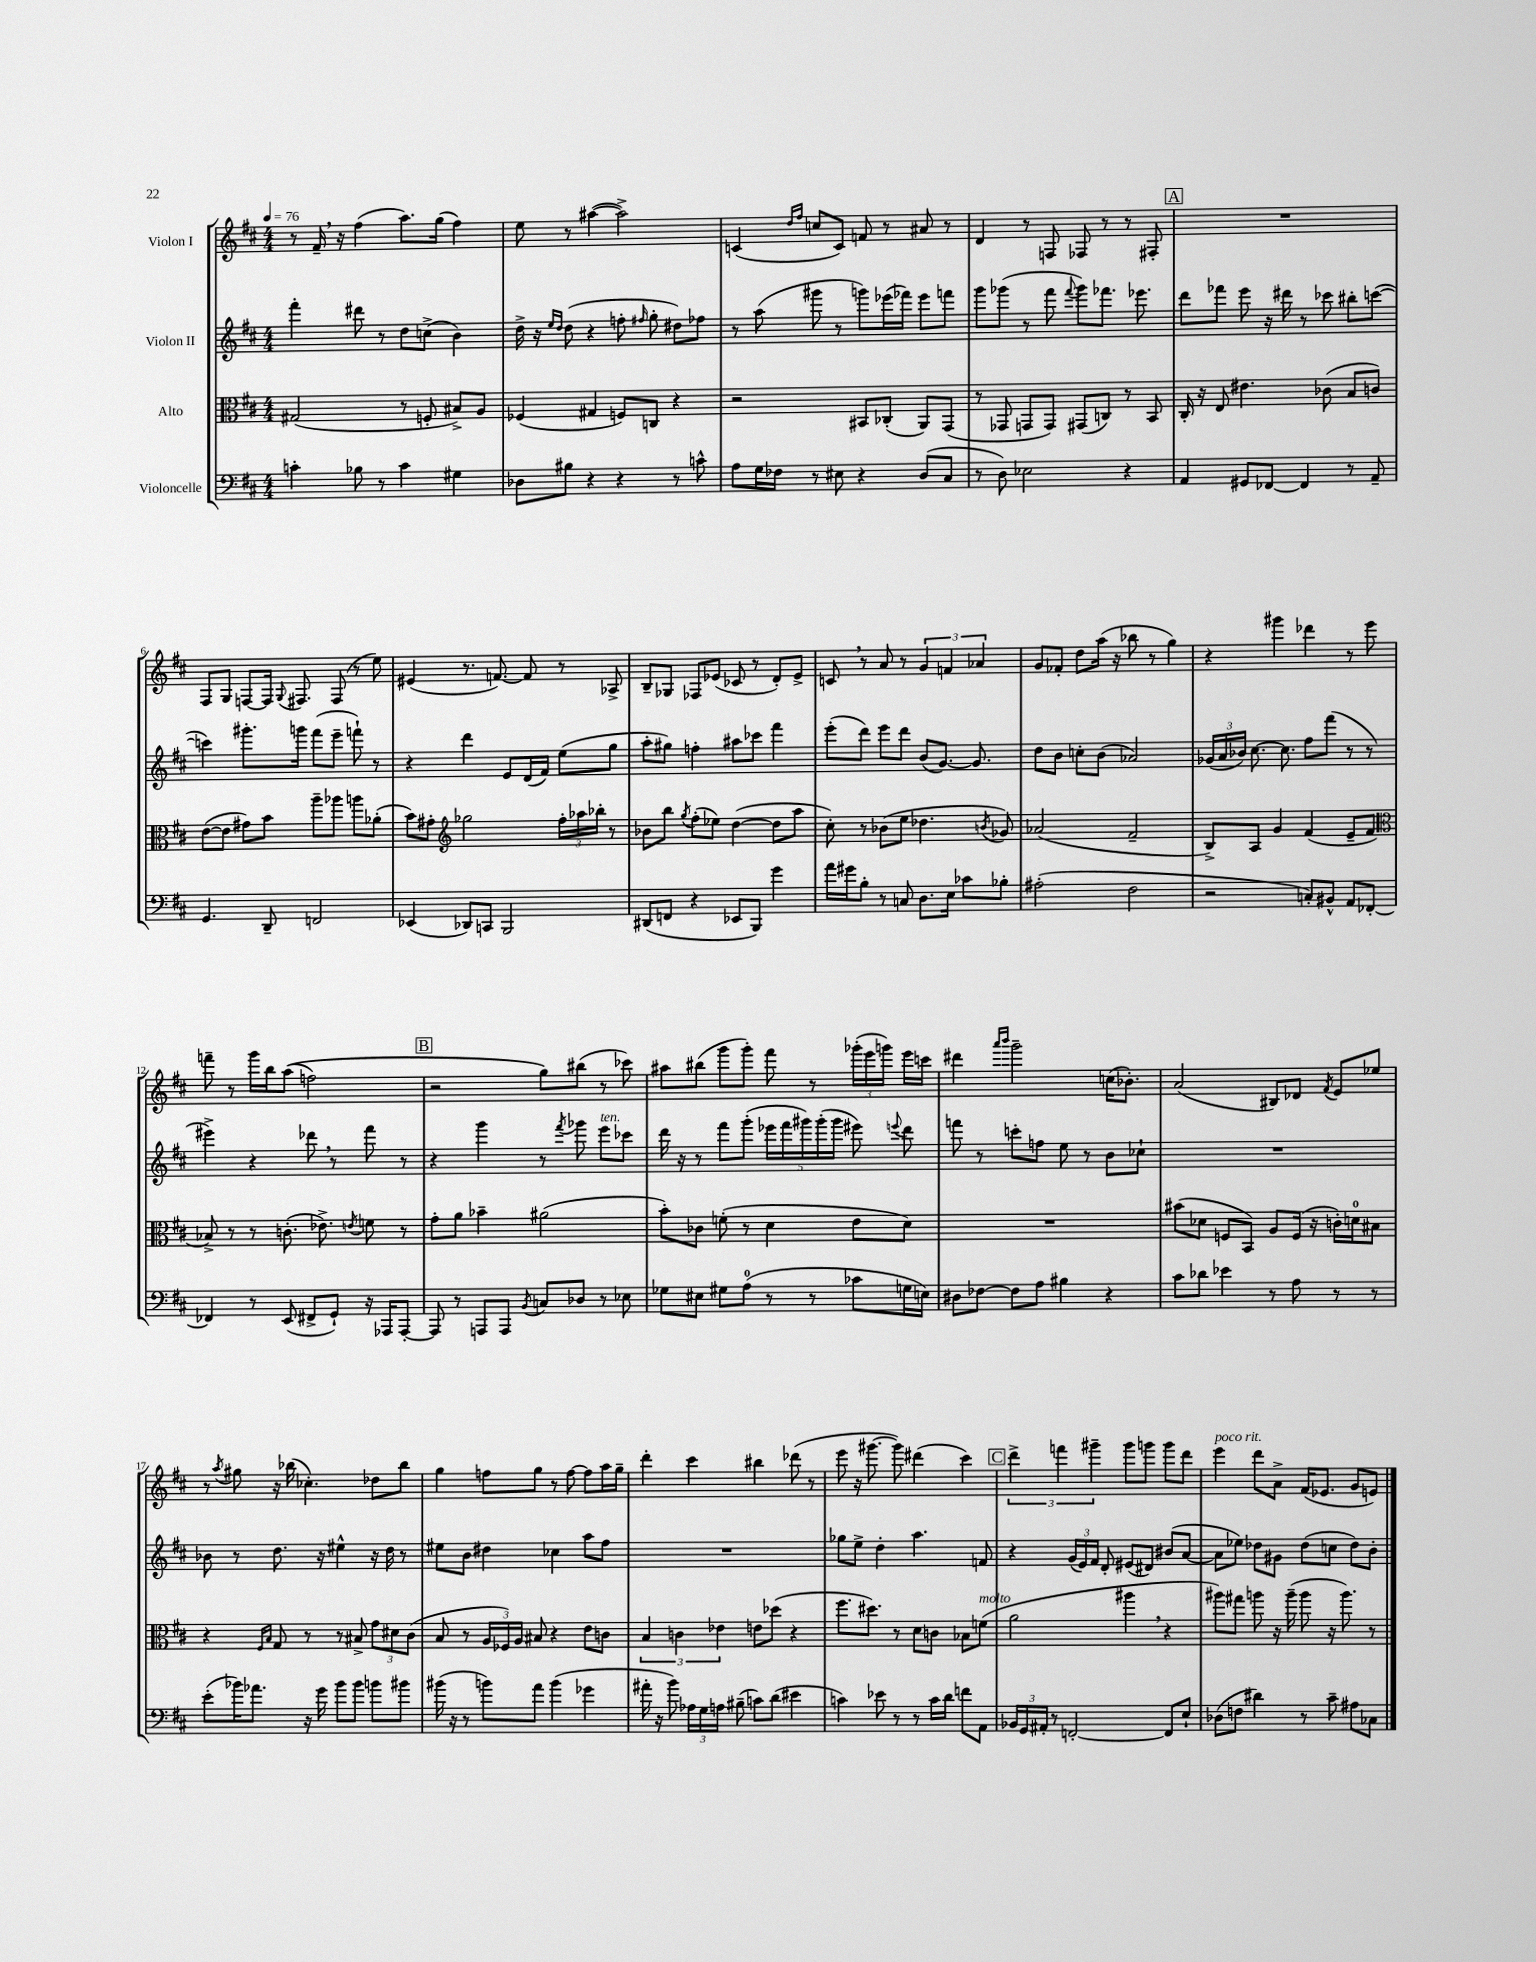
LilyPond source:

<<
\new StaffGroup <<
\new Staff = "s0" \with { instrumentName = "Violon I" } {
    \clef treble \key d \major \numericTimeSignature \time 4/4 \tempo 4 = 76
    \autoBeamOff r8 fis'16-- \breathe r16 fis''4( a''8.[) g''16]( fis''4) |
    e''8 r8 ais''4~( ais''2->) |
    c'4( \grace { d''16[ fis''16] } c''8[ c'8]) f'8 r8 ais'8 r8 |
    d'4 r8 f8 fes8 r8 r8 fis8-. |
    \mark \markup { \box "A" } R1 |
    fis8[ g8] f8[~ f16] \appoggiatura { g8 } fis8. fis8( r8 e''8) |
    eis'4( r8. f'8.~) f'8 r8 aes8-> |
    b8[-- ges8] fes8[ ees'8]( ces'8 r8 d'8[-.) ees'8]-> |
    c'8 \breathe r8 a'8 r8 \tuplet 3/2 { g'4 f'4 aes'4 } |
    g'8[ fes'8]-. d''8[ a''16]( r16 bes''8 r8 g''4) |
    r4 gis'''4 des'''4 r8 e'''8 |
    f'''8-- r8 g'''16[ b''16 a''8](\( f''2) |
    \mark \markup { \box "B" } r2 g''8[\) bis''8]( r8 ces'''8) |
    ais''8[ bis''8]( g'''8[ g'''8]-.) fis'''8 r8 \tuplet 3/2 { ges'''16[-.( e'''16 g'''16]) } e'''16[ c'''16] |
    dis'''4 \grace { a'''16[ b'''16] } g'''2-- c''16[( bes'8.]-.) |
    a'2( bis8[) des'8] \acciaccatura { fis'8 } e'8[ ees''8] |
    r8 \acciaccatura { a''8 } gis''8 r16 bes''16( ces''4.-.) des''8[ bes''8] |
    g''4 f''8[ g''8] r8 f''8~ f''8[ a''16 g''16]-- |
    d'''4-. cis'''4 bis''4 des'''8( r8 |
    e'''8 r16 gis'''8.~ gis'''8) dis'''4( cis'''4) |
    \mark \markup { \box "C" } \tuplet 3/2 { d'''4-> f'''4 gis'''4-- } gis'''8[ g'''8] g'''8[ d'''8] |
    e'''4^\markup { \italic "poco rit." } d'''8[ a'8]-> fis'16[( ees'8.] g'8[ e'8]) \bar "|." |
}
\new Staff = "s1" \with { instrumentName = "Violon II" } {
    \clef treble \key d \major \numericTimeSignature \time 4/4
    \autoBeamOff fis'''4-. dis'''8 r8 d''8[ c''8]->( b'4) |
    d''16-> r16 \grace { e''16[ d''16] } d''8( r4 f''8-. \grace { fis''16 } g''8-. dis''8[) fes''8] |
    r8 a''8( gis'''8 r8 g'''8[) ees'''16( fes'''16]) ees'''8[ f'''8] |
    g'''8[ ges'''8]( r8 fis'''8 \appoggiatura { fis'''8 } ges'''8[) fes'''8.] ees'''8. |
    \mark \markup { \box "A" } d'''8[ fes'''8] e'''8 r16 dis'''16 r8 ces'''8 bis''8[-. c'''8]~( |
    c'''4) gis'''8.[-. g'''16] fis'''8[( e'''8]-- f'''8-!) r8 |
    r4 d'''4 e'8[ d'16( fis'16]) e''8[( g''8] |
    a''8[-. gis''8]) f''4-. ais''8[ ces'''8] fis'''4 |
    e'''8[-.( d'''8]) e'''8[ d'''8] b'8[( g'8.]~) g'8. |
    d''8[ b'8] c''8[-. b'8]( aes'2) |
    \tuplet 3/2 { ges'16[( a'16 bes'16]) } cis''8.~ cis''8. fis''8[ fis'''8]( r8 r8 |
    eis'''4->) r4 des'''8 \breathe r8 fis'''8 r8 |
    \mark \markup { \box "B" } r4 g'''4 r8 \acciaccatura { fis'''8 } ges'''8 e'''8[^\markup { \italic "ten." } ces'''8] |
    d'''16 r16 r8 fis'''8[ g'''8]-.( \tuplet 5/4 { ees'''16[ fis'''16 gis'''16) gis'''16-.( gis'''16] } eis'''8) \appoggiatura { e'''8 } d'''8 |
    f'''8 r8 c'''8[-. f''8] e''8 r8 b'8[ ces''8]-! |
    R1 |
    bes'8 r8 d''8. r16 eis''4-^ r16 d''16 r8 |
    eis''8[ b'8] dis''4 ces''4 a''8[ fis''8] |
    R1 |
    ges''8[ e''8]-> d''4-. a''4. f'8 |
    \mark \markup { \box "C" } r4 \tuplet 3/2 { g'16[( e'16) fis'16] } d'8-. eis'8[( dis'8]) bis'8[( a'8]~ |
    a'8[ ees''8]) des''8[ gis'8] des''8[( c''8] des''8[) b'8]-. \bar "|." |
}
\new Staff = "s2" \with { instrumentName = "Alto" } {
    \clef alto \key d \major \numericTimeSignature \time 4/4
    \autoBeamOff gis2( r8 f8-. bis8[->) a8] |
    fes4( gis4 f8[) c8] r4 |
    r2 bis,8[ ces8]-.( a,8[) g,8]( |
    r8 ges,8 g,8[ g,8]) gis,8[( c8]) r8 b,8 |
    \mark \markup { \box "A" } cis16-. r16 e8 eis'4. ces'8( b8[ c'8]) |
    e'8[~( e'8] gis'8[) b'8] a''8[-- aes''8] a''8[ aes'8]-.( |
    b'8[) gis'8]-. \clef treble ges''2 \tuplet 3/2 { fis''16[-. aes''16 bes''16]-. } r8 |
    bes'8[ b''8] \acciaccatura { g''8 } fis''8[-.( ees''8]) d''4~( d''8[ a''8] |
    cis''8-.) r8 bes'8[( e''8] des''4. \acciaccatura { b'8 } ges'8) |
    aes'2( fis'2-- |
    b8[->) a8] g'4 fis'4( e'8[-- fis'8] |
    \clef alto bes8->) r8 r8 c'8.-.( ees'8.->) \acciaccatura { e'8 } f'8 r8 |
    \mark \markup { \box "B" } g'8[-. a'8] bes'4-- ais'2( |
    b'8[-.) ces'8] f'8-.( r8 d'4 e'8[ d'8]) |
    R1 |
    bis'8[( des'8] f8[ b,8]) a8[ f16]( r16 c'16[-.) d'16-0 bis8] |
    r4 \grace { fis16[ b16] } g8 r8 r8 bis8-> \tuplet 3/2 { g'8[ dis'8 cis'8]( } |
    b8 r8 \tuplet 3/2 { a16[ fes16) a16] } bis8 r4 e'8[ c'8] |
    \tuplet 3/2 { b4 c'4 ees'4 } e'8[ des''8]( r4 |
    fis''8.[ dis''8.]) r8 d'8[ c'8] bes8[ f'8]^\markup { \italic "molto" }( |
    \mark \markup { \box "C" } a'2 ais''4 \breathe r4 |
    ais''8[) gis''8] a''8 r16 a''16--( a''8 r16 a''8.) r8 \bar "|." |
}
\new Staff = "s3" \with { instrumentName = "Violoncelle" } {
    \clef bass \key d \major \numericTimeSignature \time 4/4
    \autoBeamOff c'4-. bes8 r8 c'4 gis4 |
    des8[ bis8] r4 r4 r8 c'8-^ |
    a8[ g16 fes16] r8 eis8 r4 d8[( cis8] |
    r8 d8) ees2 r4 |
    \mark \markup { \box "A" } a,4 gis,8[ fes,8]~ fes,4 r8 a,8-- |
    g,4. d,8-- f,2 |
    ees,4( des,8[) c,8] b,,2 |
    dis,8[( f,8] r4 ees,8[ b,,8]) g'4 |
    a'16[ gis'16 b8]-. r8 c8 d8.[ e16] ces'8[ bes8]-. |
    ais2-.( fis2 |
    r2 c8[-.) bis,8]-^ a,8[ fes,8]~-. |
    fes,4 r8 e,8( fis,8[-> g,8]-!) r16 aes,,16[ aes,,8]~-. |
    \mark \markup { \box "B" } aes,,8 r8 a,,8[ a,,8] \acciaccatura { b,8 } c8[ des8] r8 ees8 |
    ges8[ eis8] gis8[ a8]-0( r8 r8 ces'8[ g16 e16]) |
    dis8[ fes8]~ fes8[ a8] bis4 r4 |
    cis'8[ des'8] ees'4 r8 a8 r8 r8 |
    e'8[-.( bes'16) aes'8.] r16 g'16 bes'8[ bes'8] b'8[ bis'8] |
    bis'16( r16 r8 b'8[) a'8] b'4( ges'4 |
    ais'16-. r16 b'8) \tuplet 3/2 { aes16[ g16 a16] } bis8--( c'8[) d'8]( eis'4 |
    c'4) ees'8 r8 r8 c'16[ d'16] f'8[ a,8] |
    \mark \markup { \box "C" } \tuplet 3/2 { bes,16[ g,16 ais,16]-. } r8 f,2~-. f,8[ e8]-! |
    des8[( f8] dis'4) r8 cis'8-- ais8[ ces8] \bar "|." |
}
>>
>>
